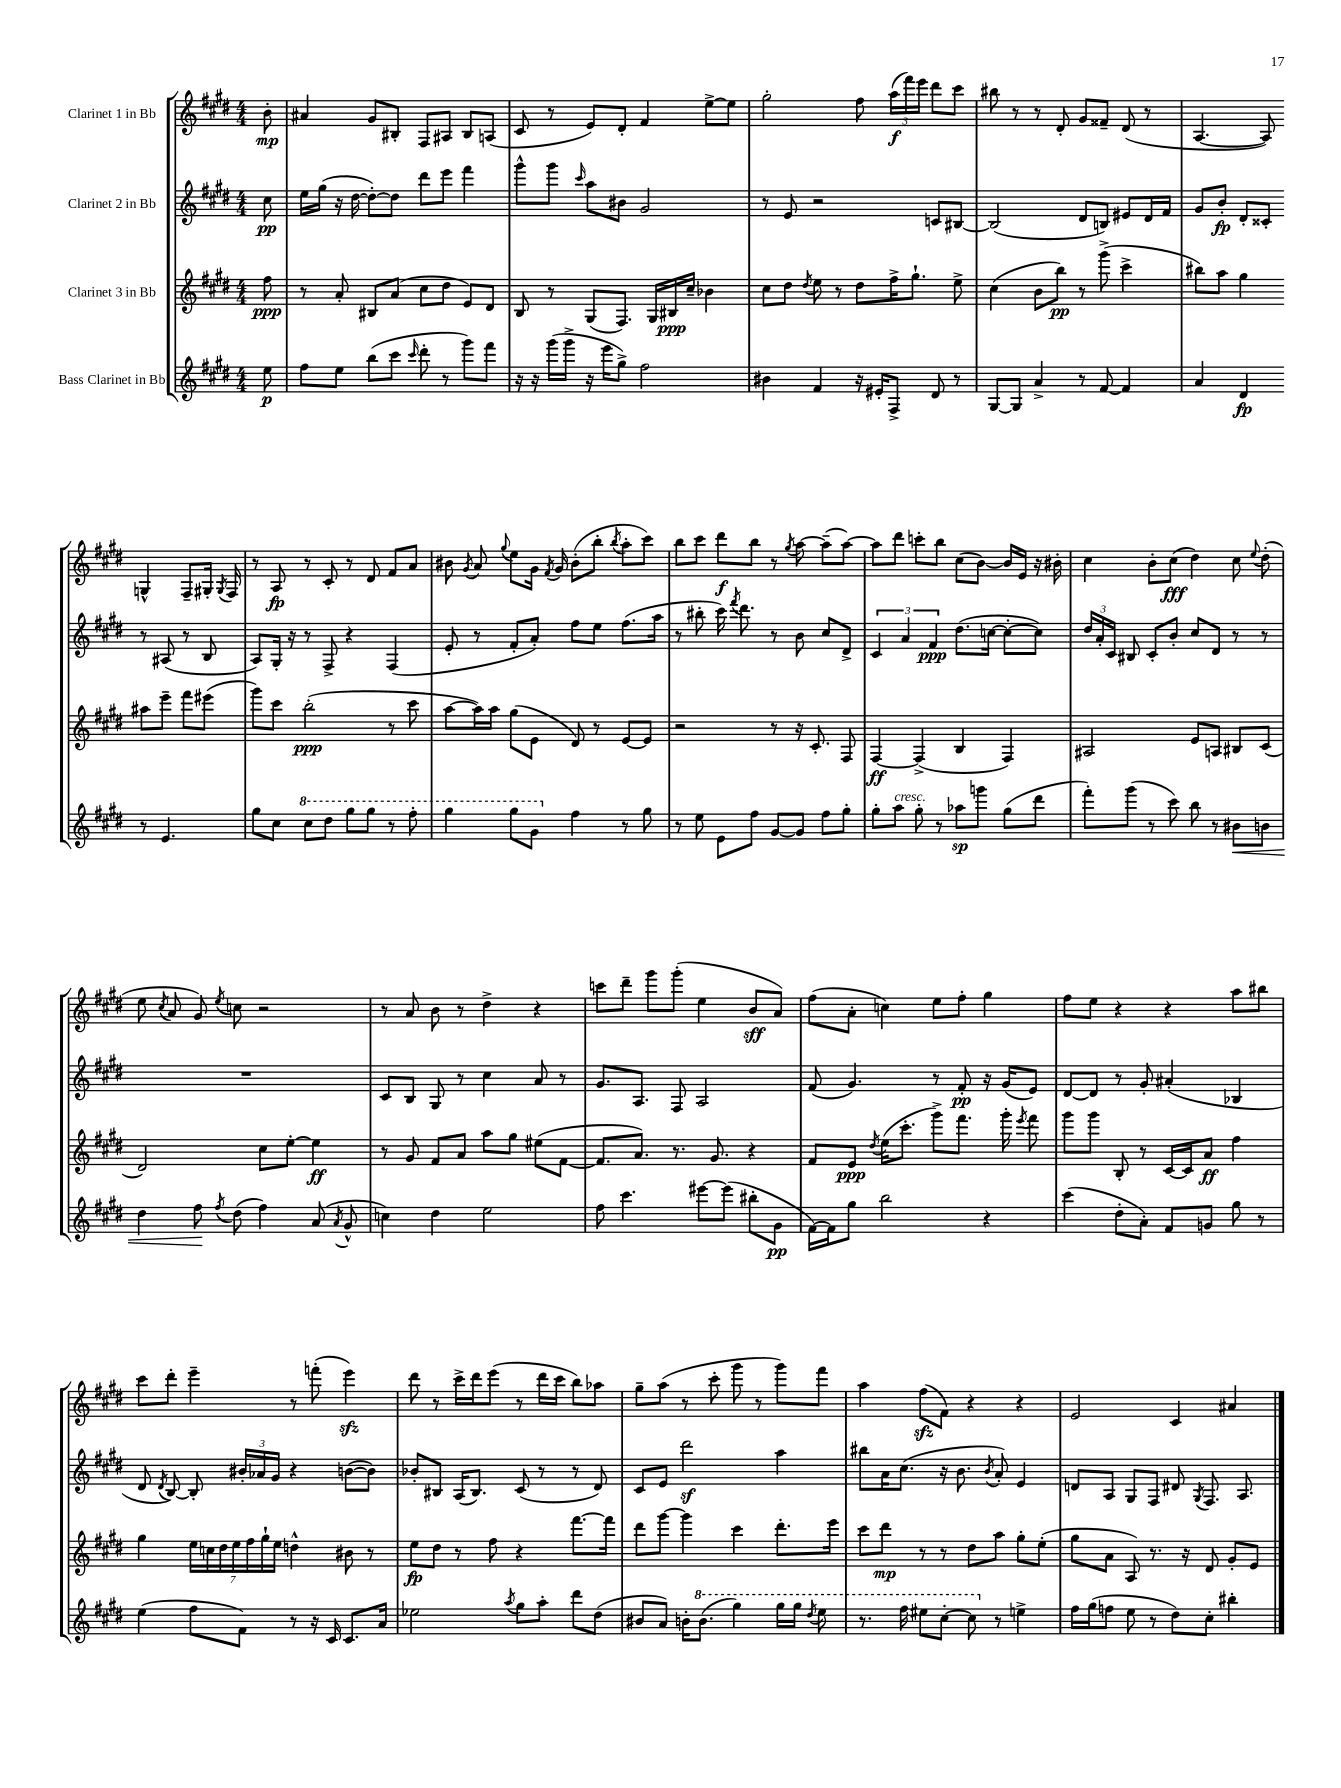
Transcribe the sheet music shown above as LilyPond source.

<<
\new StaffGroup <<
\new Staff = "s0" \with { instrumentName = "Clarinet 1 in Bb" } {
    \clef treble \key e \major \numericTimeSignature \time 4/4 \partial 8
    \autoBeamOff b'8-.\mp |
    ais'4 gis'8[ bis8]-. fis8[ ais8] bis8[ a8]( |
    cis'8 r8 e'8[) dis'8]-. fis'4 e''8[~-> e''8] |
    gis''2-. fis''8 \tuplet 3/2 { a''16[\f( fis'''16) e'''16] } dis'''8[ cis'''8] |
    bis''8 r8 r8 dis'8-. gis'8[ fisis'8]-- dis'8( r8 |
    a4.~ a8) g4-^ fis8[-- gis16]-. \acciaccatura { gis8 } fis16 |
    r8 a8\fp r8 cis'8-. r8 dis'8 fis'8[ a'8] |
    bis'8 \acciaccatura { gis'8 } a'8 \appoggiatura { gis''8 } e''8[ gis'16] \acciaccatura { fis'8 } gis'16 bis'8[-.( b''8]-. \acciaccatura { b''8 } a''8[-. cis'''8]) |
    b''8[ cis'''8] dis'''8[\f b''8] r8 \acciaccatura { gis''8 } a''8~ a''8[--( a''8]~) |
    a''8[ dis'''8] c'''8[-. b''8] cis''8[( b'8]~) b'16[ e'16] r16 bis'16-. |
    cis''4 b'8[-. cis''8]\fff( dis''4) cis''8 \appoggiatura { e''8 } dis''8-.( |
    e''8 \acciaccatura { cis''8 } a'8 gis'8) \acciaccatura { e''8 } c''8 r2 |
    r8 a'8 b'8 r8 dis''4-> r4 |
    c'''8[ dis'''8]-- gis'''8[ gis'''8]-.( e''4 b'8[\sff a'8]) |
    fis''8[( a'8]-. c''4) e''8[ fis''8]-. gis''4 |
    fis''8[ e''8] r4 r4 a''8[ bis''8] |
    cis'''8[ dis'''8]-. e'''4-- r8 f'''8-.( e'''4\sfz) |
    dis'''8 r8 cis'''16[-> dis'''16 e'''8]( r8 dis'''16[ cis'''16] b''8[) aes''8] |
    gis''8[-- a''8]( r8 cis'''8-. gis'''8 r8 gis'''8[) fis'''8] |
    a''4 fis''8[\sfz( fis'8]) r4 r4 |
    e'2 cis'4 ais'4 \bar "|." |
}
\new Staff = "s1" \with { instrumentName = "Clarinet 2 in Bb" } {
    \clef treble \key e \major \numericTimeSignature \time 4/4 \partial 8
    \autoBeamOff cis''8\pp |
    e''16[ gis''16]( r16 dis''16~ dis''8[~-.) dis''8] dis'''8[ e'''8] fis'''4 |
    gis'''8[-^ gis'''8] \grace { cis'''16 } a''8[ bis'8] gis'2 |
    r8 e'8 r2 c'8[ bis8]~ |
    bis2( dis'8[ b8]) eis'8[ dis'16 fis'16] |
    gis'8[ b'8]-.\fp dis'8[-. cisis'8]-. r8 ais8( r8 b8 |
    a8[) gis16]-. r16 r8 fis8-> r4 fis4( |
    e'8-. r8 fis'8[-. a'8]-.) fis''8[ e''8] fis''8.[( a''16] |
    r8 bis''8-. cis'''16) \acciaccatura { fis'''8 } dis'''8. r8 b'8 cis''8[ dis'8]-> |
    \tuplet 3/2 { cis'4 a'4 fis'4\ppp } dis''8.[( c''16]~ c''8[~-. c''8]) |
    \tuplet 3/2 { dis''16[ a'16-. cis'16] } bis8 cis'8[-. b'8]-. cis''8[ dis'8] r8 r8 |
    R1 |
    cis'8[ b8] gis8 r8 cis''4 a'8 r8 |
    gis'8.[ a8.] fis8 a2 |
    fis'8( gis'4.) r8 fis'8-.\pp r16 gis'16[( e'8]) |
    dis'8[~ dis'8] r8 gis'8-. ais'4-.( bes4 |
    dis'8 \acciaccatura { dis'8 } b8~) b8-. \tuplet 3/2 { bis'16[-. aes'16 gis'16] } r4 b'8[~( b'8]) |
    bes'8[-. bis8] a16[( bis8.]) cis'8( r8 r8 dis'8) |
    cis'8[ e'8] dis'''2\sf a''4 |
    bis''8[ a'16 cis''8.]( r16 b'8. \acciaccatura { b'8 } a'8-.) e'4 |
    d'8[ a8] gis8[ fis8] dis'8 \acciaccatura { gis8 } fis8. a8. \bar "|." |
}
\new Staff = "s2" \with { instrumentName = "Clarinet 3 in Bb" } {
    \clef treble \key e \major \numericTimeSignature \time 4/4 \partial 8
    \autoBeamOff fis''8\ppp |
    r8 a'8-. bis8[ a'8]( cis''8[ dis''8] e'8[) dis'8] |
    b8 r8 gis8[( fis8.]) gis16[ bis16\ppp cis''16]-- bes'4 |
    cis''8[ dis''8] \acciaccatura { dis''8 } e''8 r8 dis''8[ fis''16-> gis''8.]-! e''8-> |
    cis''4( b'8[ b''8]\pp) r8 gis'''8->( cis'''4-> |
    bis''8[) a''8] gis''4 ais''8[ e'''8]-- fis'''8[ eis'''8]( |
    gis'''8[) cis'''8] b''2-.\ppp( r8 cis'''8 |
    a''8[~ a''16) a''16] gis''8[( e'8] dis'8) r8 e'8[~ e'8] |
    r2 r8 r16 cis'8.-. fis8 |
    fis4~\ff fis4->( b4 fis4) |
    ais2 e'8[ a8] bis8[ cis'8]( |
    dis'2) cis''8[ e''8]~-. e''4\ff |
    r8 gis'8 fis'8[ a'8] a''8[ gis''8] eis''8[( fis'8]~ |
    fis'8.[ a'8.]) r8. gis'8. r4 |
    fis'8[ e'8]\ppp \acciaccatura { dis''8 } e''16[( cis'''8.]-. gis'''8[->) fis'''8.] gis'''16-. \acciaccatura { e'''8 } fis'''8 |
    gis'''8[ gis'''8] b8-. r8 cis'16[~ cis'16 a'8]\ff fis''4 |
    gis''4 \tuplet 7/4 { e''16[ c''16 dis''16 e''16 fis''16 gis''16-! e''16] } d''4-^ bis'8 r8 |
    e''8[\fp dis''8] r8 fis''8 r4 fis'''8.[~ fis'''16] |
    dis'''8[ gis'''8]~ gis'''4 cis'''4 dis'''8.[-. e'''16] |
    cis'''8[ dis'''8]\mp r8 r8 dis''8[ a''8] gis''8[-. e''8]-.( |
    gis''8[ a'8] a8) r8. r16 dis'8 gis'8[-. e'8] \bar "|." |
}
\new Staff = "s3" \with { instrumentName = "Bass Clarinet in Bb" } {
    \clef treble \key e \major \numericTimeSignature \time 4/4 \partial 8
    \autoBeamOff e''8\p |
    fis''8[ e''8] b''8[( cis'''8] \grace { cis'''16 } dis'''8-. r8 gis'''8[) fis'''8] |
    r16 r16 gis'''16[( gis'''16]-> r16 e'''16[ gis''8]->) fis''2 |
    bis'4 fis'4 r16 eis'16[-. fis8]-> dis'8 r8 |
    gis8[~ gis8] a'4-> r8 fis'8~ fis'4 |
    a'4 dis'4\fp r8 e'4. |
    gis''8[ cis''8] \ottava #1 cis'''8[ dis'''8] gis'''8[ gis'''8] r8 fis'''8-. |
    gis'''4 gis'''8[ gis''8] \ottava #0 fis''4 r8 gis''8 |
    r8 e''8 e'8[ fis''8] gis'8[~ gis'8] fis''8[ gis''8]-. |
    gis''8[-. a''8]^\markup { \italic "cresc." } gis''8-. r8 aes''8[\sp g'''8] gis''8[( dis'''8] |
    fis'''8[-.) gis'''8]( r8 cis'''8) b''8 r8 bis'8[\< b'8] |
    dis''4 fis''8\! \acciaccatura { fis''8 } dis''8( fis''4) a'8( \acciaccatura { a'8 } gis'8-^ |
    c''4) dis''4 e''2 |
    fis''8 cis'''4. eis'''8[~ eis'''8]( bis''8[-. gis'8]\pp |
    fis'16[~) fis'16 gis''8] b''2 r4 |
    cis'''4( dis''8[-. a'8]-.) fis'8[ g'8] gis''8 r8 |
    e''4( fis''8[ fis'8]) r8 r16 cis'16 cis'8.[ a'16] |
    ees''2 \acciaccatura { a''8 } gis''8[ a''8]-. dis'''8[ dis''8]( |
    bis'8[ a'8]) b'16[-. \ottava #1 b''8.]( gis'''4) gis'''16[ gis'''16] \acciaccatura { dis'''8 } e'''8 |
    r8. fis'''16 eis'''8[ cis'''8]~-. cis'''8 \ottava #0 r8 e''!4-> |
    fis''16[ gis''16( f''8] e''8 r8 dis''8[) cis''8]-. bis''4-. \bar "|." |
}
>>
>>
\layout { \context { \Score \remove "Bar_number_engraver" } }
